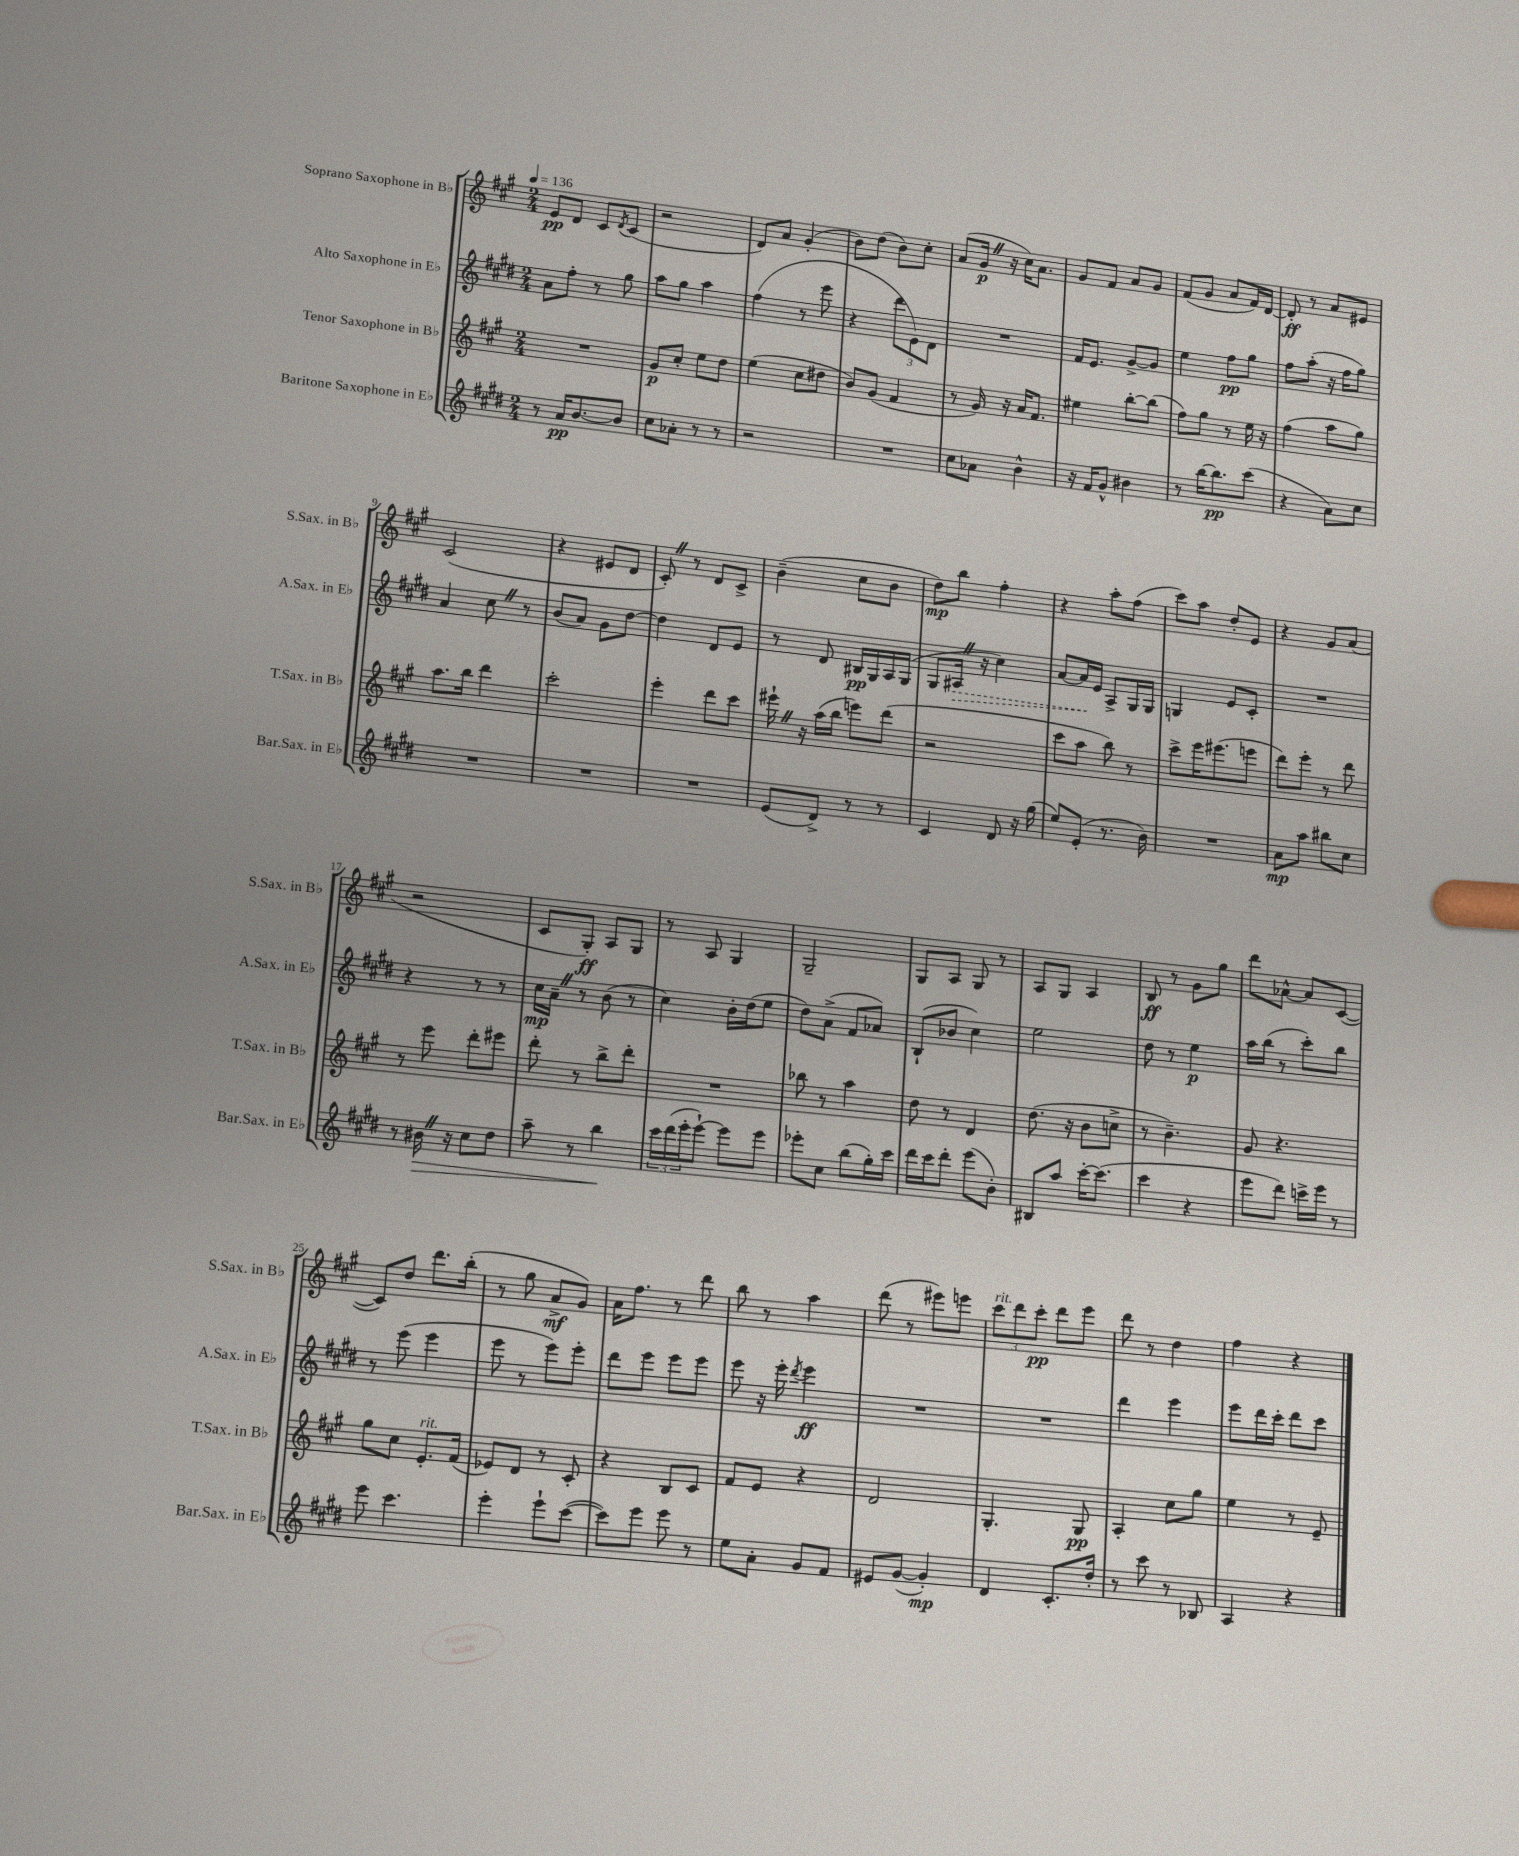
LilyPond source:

<<
\new StaffGroup <<
\new Staff = "s0" \with { instrumentName = "Soprano Saxophone in Bb" shortInstrumentName = "S.Sax. in Bb" } {
    \clef treble \key a \major \numericTimeSignature \time 2/4 \tempo 4 = 136
    e'8\pp d'8 cis'8 \acciaccatura { d'8 } cis'8( |
    r2 |
    d'8) a'8 gis'4-.( |
    b'8) d''8( b'8) cis''8-. |
    a'8( gis'16\p \once \override BreathingSign.text = \markup { \musicglyph "scripts.caesura.straight" } \breathe r16 cis''16) a'8. |
    gis'8 fis'8 a'8 gis'8 |
    fis'8( gis'8 a'8 fis'16) d'16~ |
    d'8-.\ff r8 a'8 eis'8 |
    cis'2( |
    r4 eis'8 d'8 |
    cis'8-.) \once \override BreathingSign.text = \markup { \musicglyph "scripts.caesura.straight" } \breathe r8 d'8 cis'8-> |
    b'4--( cis''8 b'8 |
    d''8\mp) b''8 fis''4-. |
    r4 a''8-. fis''8( |
    cis'''8) a''8 d''8-. e'8 |
    r4 gis'8 a'8( |
    r2 |
    cis'8 gis8-.\ff) a8 gis8 |
    r8 a8 gis4 |
    gis2-- |
    gis8 a8 gis8 r8 |
    a8 gis8 a4 |
    b8\ff r8 gis'8 gis''8 |
    d'''8 aes'8~-^ aes'8 cis'8~( |
    cis'8) d''8 d'''8. b''16-.( |
    r8 gis''8 a'8->\mf gis'8) |
    a'16 fis''8. r8 d'''8 |
    b''8 r8 a''4 |
    d'''8( r8 eis'''8) e'''8 |
    \tuplet 3/2 { cis'''8^\markup { \italic "rit." } d'''8 cis'''8-.\pp } d'''8 e'''8 |
    d'''8 r8 d''4 |
    fis''4 r4 \bar "|." |
}
\new Staff = "s1" \with { instrumentName = "Alto Saxophone in Eb" shortInstrumentName = "A.Sax. in Eb" } {
    \clef treble \key e \major \numericTimeSignature \time 2/4
    a'8 fis''8-. r8 gis''8 |
    a''8 gis''8 a''4 |
    fis''4( r8 e'''8 |
    r4 \tuplet 3/2 { dis'''8 e'8) dis'8 } |
    R2 |
    fis'16 e'8. gis'8~-> gis'8 |
    e''4 fis''8\pp gis''8 |
    fis''8 a''8-.( r16 fis''16 gis''8) |
    a'4 cis''8 \once \override BreathingSign.text = \markup { \musicglyph "scripts.caesura.straight" } \breathe r8 |
    b'8( a'8) gis'8 dis''8~ |
    dis''4 dis'8 e'8 |
    r8 dis'8 bis16\pp gis16 a16 gis16( |
    gis8 \once \override Hairpin.style = #'dashed-line ais16\> \once \override BreathingSign.text = \markup { \musicglyph "scripts.caesura.straight" } \breathe r16 cis''4) |
    a'8~ a'16\! e'16 a8-> gis16 gis16 |
    g4 e'8 cis'8-. |
    R2 |
    r4 r8 r8 |
    cis''16\mp a'16-- \once \override BreathingSign.text = \markup { \musicglyph "scripts.caesura.straight" } \breathe r8 b'8( r8 |
    cis''4) b'16-. dis''16( e''8 |
    dis''8) a'8->( fis'8 aes'8) |
    b8-!( bes'8 cis''4) |
    e''2 |
    dis''8 r8 e''4\p |
    a''16 b''16( r8 cis'''8-.) b''8 |
    r8 e'''8( e'''4 |
    e'''8 r8 e'''8) e'''8-. |
    dis'''8 e'''8 e'''8 e'''8 |
    e'''8 r16 e'''16-. \acciaccatura { dis'''8 } e'''4\ff |
    R2 |
    R2 |
    dis'''4 e'''4 |
    e'''8 dis'''16 cis'''16-. dis'''8 cis'''8 \bar "|." |
}
\new Staff = "s2" \with { instrumentName = "Tenor Saxophone in Bb" shortInstrumentName = "T.Sax. in Bb" } {
    \clef treble \key a \major \numericTimeSignature \time 2/4
    R2 |
    gis'8\p cis''8-. e''8 d''8 |
    e''4( cis''8 dis''8 |
    b'8) gis'8( fis'4 |
    r8 gis'16) r16 a'16 fis'8. |
    eis''4 b''8~-. b''8( |
    fis''8) gis''8 r8 e''16 r16 |
    fis''4( a''8 gis''8) |
    a''8. b''16 d'''4 |
    cis'''2-. |
    e'''4-. d'''8 cis'''8 |
    eis'''16-! \once \override BreathingSign.text = \markup { \musicglyph "scripts.caesura.straight" } \breathe r16 a''16( b''16 e'''8) d'''8( |
    r2 |
    cis'''8 a''8 b''8) r8 |
    cis'''8-> e'''16 eis'''8.( e'''8 |
    d'''8) e'''8-. r8 d'''8 |
    r8 e'''8 d'''8-. eis'''8 |
    d'''8-. r8 b''8-> d'''8-. |
    R2 |
    bes''8 r8 a''4 |
    d''8 r8 d'4 |
    d''8.( r16 b'8 c''8-> |
    r8 b'4.--) |
    gis'8 r4. |
    gis''8 cis''8 e'8.-.^\markup { \italic "rit." } fis'16( |
    ees'8) d'8 r8 cis'8-. |
    r4 b8 cis'8 |
    fis'8 e'8 r4 |
    d'2 |
    gis4.-. gis8\pp |
    a4-. cis''8 gis''8 |
    e''4 r8 e'8-- \bar "|." |
}
\new Staff = "s3" \with { instrumentName = "Baritone Saxophone in Eb" shortInstrumentName = "Bar.Sax. in Eb" } {
    \clef treble \key e \major \numericTimeSignature \time 2/4
    r8 a'16\pp b'8.~ b'8 |
    cis''8 aes'8-. r8 r8 |
    r2 |
    R2 |
    cis''8 aes'8 b'4-^ |
    r16 fis'16 gis'8-^ bis'4 |
    r8 b''16~ b''8.\pp cis'''8( |
    r4 a'8) cis''8 |
    R2 |
    R2 |
    R2 |
    e'8( dis'8->) r8 r8 |
    cis'4 dis'8 r16 gis''16( |
    e''8) e'8-.( r8. b'16) |
    R2 |
    a'8\mp a''8 bis''8 cis''8 |
    r8 bis'16\> \once \override BreathingSign.text = \markup { \musicglyph "scripts.caesura.straight" } \breathe r16 cis''8 dis''8 |
    a''8-- r8 b''4\! |
    \tuplet 3/2 { cis'''16 dis'''16( e'''16-. } e'''8~-!) e'''8 e'''8 |
    ees'''8-. cis''8 b''8( gis''16-.) cis'''16 |
    dis'''16 cis'''16 dis'''8-. e'''8( b'8-.) |
    bis8 a''8 cis'''16~-. cis'''8.( |
    cis'''4 r4 |
    e'''8 dis'''8) c'''16-> e'''16 r8 |
    e'''8 cis'''4. |
    e'''4-. e'''8-! cis'''8~( |
    cis'''8) e'''8 e'''8 r8 |
    e''8 a'8-. gis'8 fis'8 |
    eis'8 gis'8~( gis'4-.\mp) |
    dis'4 cis'8.-. dis''16-. |
    r8 cis'''8 r8 bes8 |
    a4 r4 \bar "|." |
}
>>
>>
